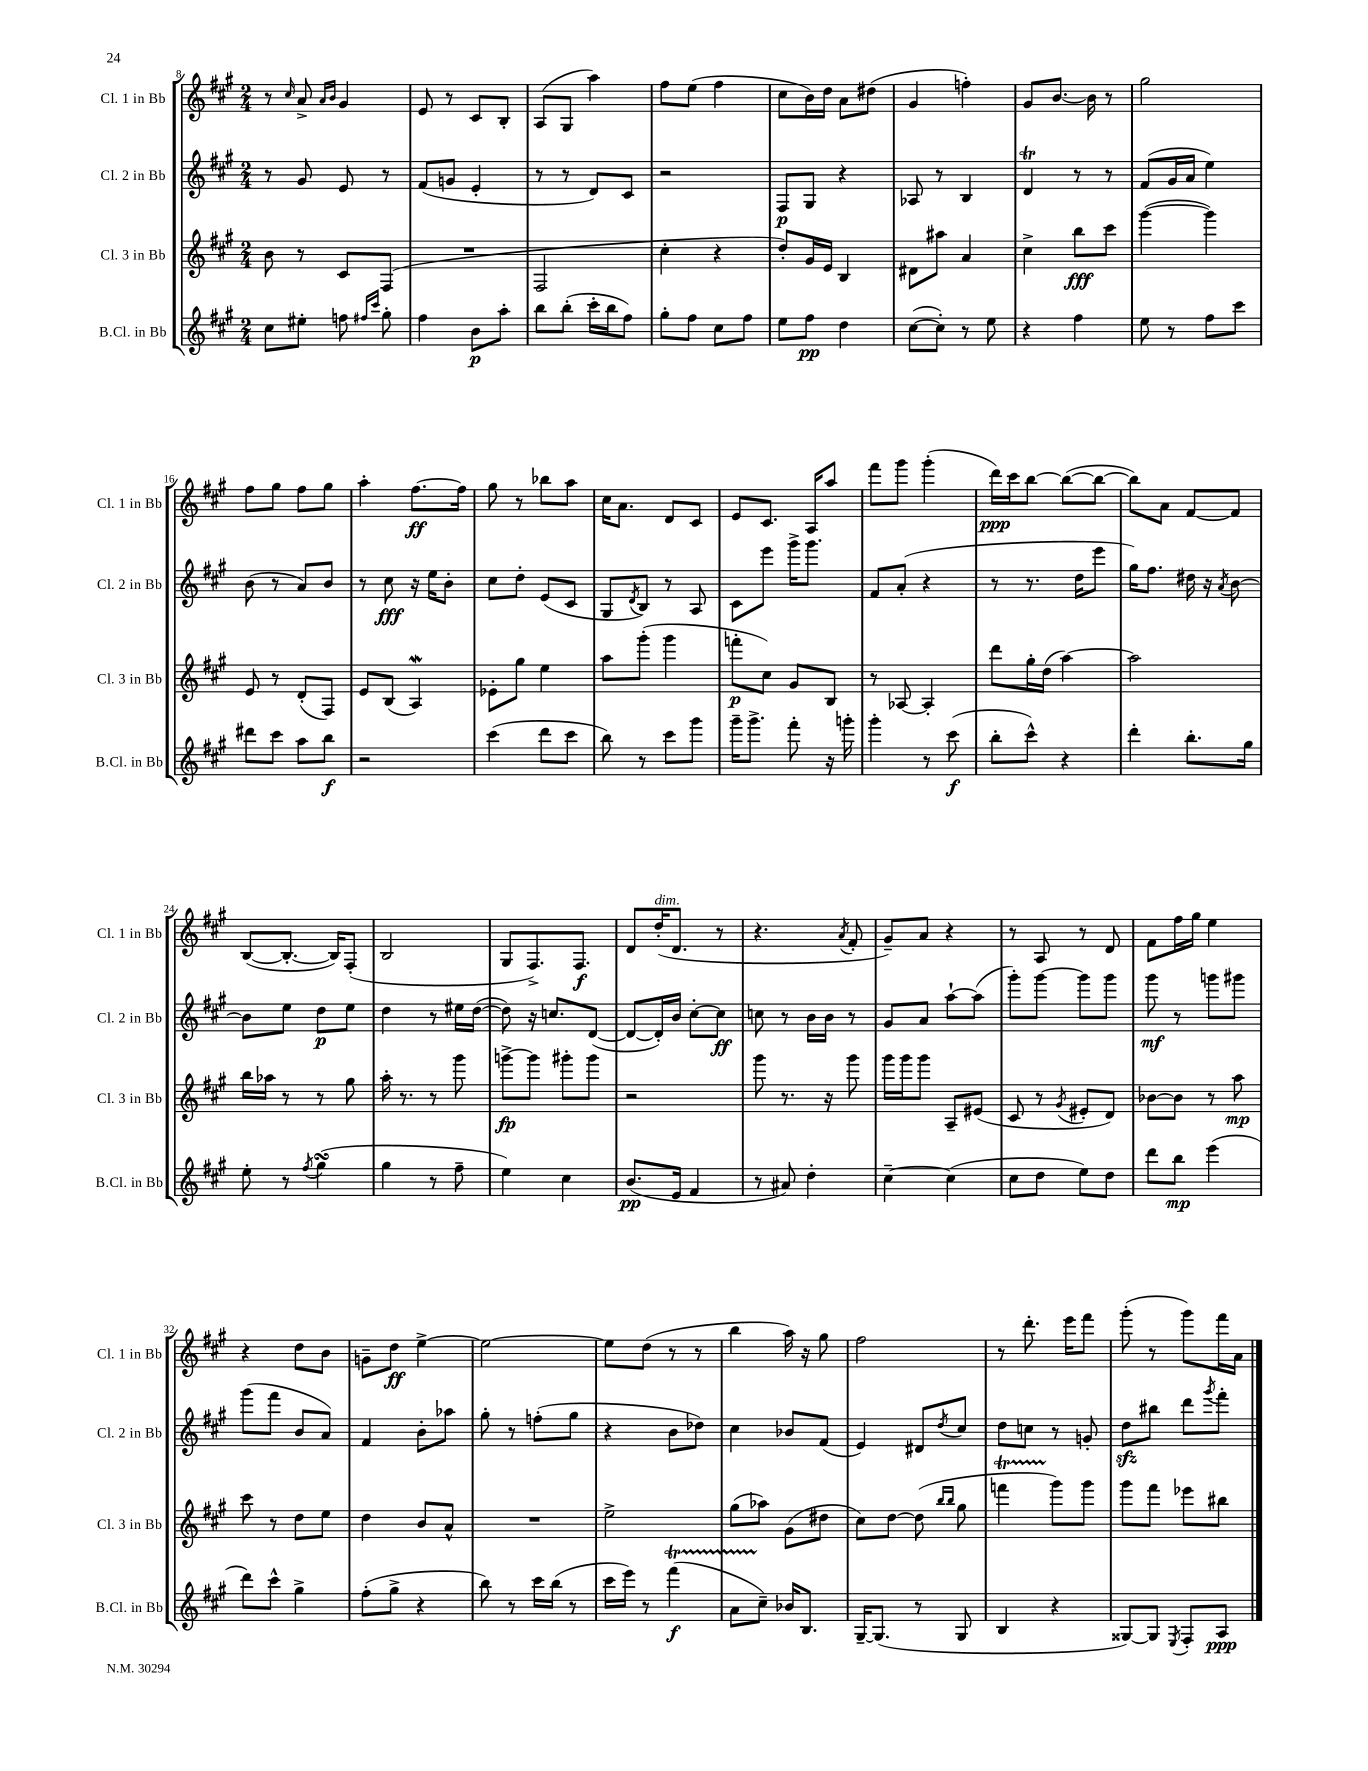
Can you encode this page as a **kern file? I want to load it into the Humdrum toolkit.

**kern	**kern	**kern	**kern
*staff4	*staff3	*staff2	*staff1
*clefG2	*clefG2	*clefG2	*clefG2
*k[f#c#g#]	*k[f#c#g#]	*k[f#c#g#]	*k[f#c#g#]
*M2/4	*M2/4	*M2/4	*M2/4
8cc#	8b	8r	8r
.	.	.	16qqcc#
8ee#'	8r	8g#	8a^
.	.	.	16qqa
.	.	.	16qqb
8ff	8c#	8e	4g#
16qqff#	.	.	.
16qqccc#	.	.	.
8gg#'	(8F#	8r	.
=	=	=	=
4ff#	2r	(8f#	8e
.	.	8g	8r
8b	.	4e'	8c#
8aa'	.	.	8B'
=	=	=	=
8bb	2F#	8r	(8A
(8bb'	.	8r	8G#
16ccc#'	.	8d)	4aa)
16bb	.	.	.
8ff#)	.	8c#	.
=	=	=	=
8gg#'	4cc#'	2r	8ff#
8ff#	.	.	(8ee
8cc#	4r	.	4ff#
8ff#	.	.	.
=	=	=	=
8ee	8dd')	8F#	8cc#
8ff#	16g#	8G#	16b)
.	16e	.	16dd
4dd	4B	4r	8a
.	.	.	(8dd#
=	=	=	=
([8cc#	8d#	8A-	4g#
8cc#'])	8aa#	8r	.
8r	4a	4B	4ff')
8ee	.	.	.
=	=	=	=
4r	4cc#^	4d	8g#
.	.	.	[8.b
4ff#	8bb	8r	.
.	.	.	16b]
.	8ccc#	8r	8r
=	=	=	=
8ee	([4ggg#	(8f#	2gg#
8r	.	16g#	.
.	.	16a	.
8ff#	4ggg#])	4ee)	.
8ccc#	.	.	.
=	=	=	=
8ddd#	8e	(8b	8ff#
8ccc#	8r	8r	8gg#
8aa	(8d'	8a)	8ff#
8bb	8F#)	8b	8gg#
=	=	=	=
2r	8e	8r	4aa'
.	(8B	8cc#	.
.	4A)	16r	[8.ff#
.	.	16ee	.
.	.	8b'	.
.	.	.	16ff#]
=	=	=	=
(4ccc#	8e-'	8cc#	8gg#
.	8gg#	8dd'	8r
8ddd	4ee	(8e	8bb-
8ccc#	.	8c#	8aa
=	=	=	=
8bb)	8aa	8G#	16cc#
.	.	.	8.a
.	.	8qd	.
8r	(8ggg#'	8B)	.
8ccc#	4ggg#	8r	8d
8ggg#	.	8A	8c#
=	=	=	=
16ggg#~	8fff'	8c#	8e
8.ggg#^	.	.	.
.	8cc#)	8eee	8.c#
8fff#'	8g#	16ggg#^	.
.	.	8.ggg#	16A
16r	8B	.	8aa
16ggg'	.	.	.
=	=	=	=
4ggg#'	8r	8f#	8fff#
.	[8A-	(8a'	8ggg#
8r	4A-']	4r	(4ggg#'
(8ccc#	.	.	.
=	=	=	=
8bb'	8ddd	8r	16ddd)
.	.	.	16ccc#
8ccc#^^)	16gg#'	8.r	[8bb
.	(16dd	.	.
4r	[4aa)	.	(8bb_
.	.	16dd	.
.	.	8eee	8bb_
=	=	=	=
4ddd'	2aa]	16gg#)	8bb])
.	.	8.ff#	.
.	.	.	8a
8.bb'	.	16dd#	[8f#
.	.	16r	.
.	.	8qa	.
.	.	[8b	8f#]
16gg#	.	.	.
=	=	=	=
8ee'	16bb	8b]	([8B
.	16aa-	.	.
8r	8r	8ee	8.B'_
8qff#	.	.	.
(4gg#	8r	8dd	.
.	.	.	16B])
.	8gg#	8ee	(8F#'
=	=	=	=
4gg#	16aa'	4dd	2B
.	8.r	.	.
8r	8r	8r	.
8ff#~	8ggg#	16ee#	.
.	.	([16dd	.
=	=	=	=
4ee)	[8ggg^	8dd])	8G#
.	8ggg]	16r	8.F#^)
.	.	8.cc	.
4cc#	8ggg#'	.	.
.	.	.	8.F#
.	8ggg#	([8d	.
=	=	=	=
(8.b	2r	8d_	8d
.	.	16d'])	(16dd'
16e	.	16b	8.d
4f#	.	[8cc#'	.
.	.	8cc#]	8r
=	=	=	=
8r	8ggg#	8cc	4.r
8a#)	8.r	8r	.
4dd'	.	16b	.
.	16r	16b	.
.	.	.	8qa
.	8ggg#	8r	8f#'
=	=	=	=
[4cc#~	16ggg#	8g#	8g#~)
.	16ggg#	.	.
.	8ggg#	8a	8a
(4cc#]	8A~	[8aa`	4r
.	(8e#	(8aa]	.
=	=	=	=
8cc#	8c#	8ggg#')	8r
8dd	8r	[8ggg#	8A
.	8qg#	.	.
8ee)	8e#'	8ggg#]	8r
8dd	8d)	8ggg#	8d
=	=	=	=
8ddd	[8b-	8ggg#	8f#
8bb	8b-]	8r	16ff#
.	.	.	16gg#
(4eee	8r	8ggg	4ee
.	8aa	8ggg#	.
=	=	=	=
8ddd)	8ccc#	(8ggg#	4r
8ccc#^^	8r	8fff#	.
4gg#^	8dd	8b	8dd
.	8ee	8a)	8b
=	=	=	=
(8ff#'	4dd	4f#	8g~
8gg#^	.	.	8dd
4r	8b	8b'	[4ee^
.	8a^^	8aa-	.
=	=	=	=
8bb)	2r	8gg#'	2ee_
8r	.	8r	.
16ccc#	.	(8ff'	.
(16bb	.	.	.
8r	.	8gg#	.
=	=	=	=
16ccc#	2ee^	4r	8ee]
16eee)	.	.	.
8r	.	.	(8dd
(4fff#	.	8b	8r
.	.	8dd-)	8r
=	=	=	=
8a	(8gg#	4cc#	4bb
8cc#~)	8aa-)	.	.
16b-	(8g#	8b-	16aa)
8.B	.	.	16r
.	8dd#	(8f#	8gg#
=	=	=	=
[16G#~	8cc#)	4e)	2ff#
(8.G#]	.	.	.
.	[8dd	.	.
8r	(8dd]	8d#	.
.	16qqbb	.	.
.	16qqbb	8qdd	.
8G#	8gg#	8cc#	.
=	=	=	=
4B	4fff	8dd	8r
.	.	8cc	8.ddd'
4r	8ggg#)	8r	.
.	.	.	16eee
.	8ggg#	8g'	8fff#
=	=	=	=
[8G##)	8ggg#	8dd	(8ggg#'
8G##]	8fff#	8bb#	8r
8qE	.	.	.
8F#'	8eee-	8ddd	8ggg#)
.	.	8qggg#	.
8A	8bb#	8fff#'	16fff#
.	.	.	16a
==	==	==	==
*-	*-	*-	*-
